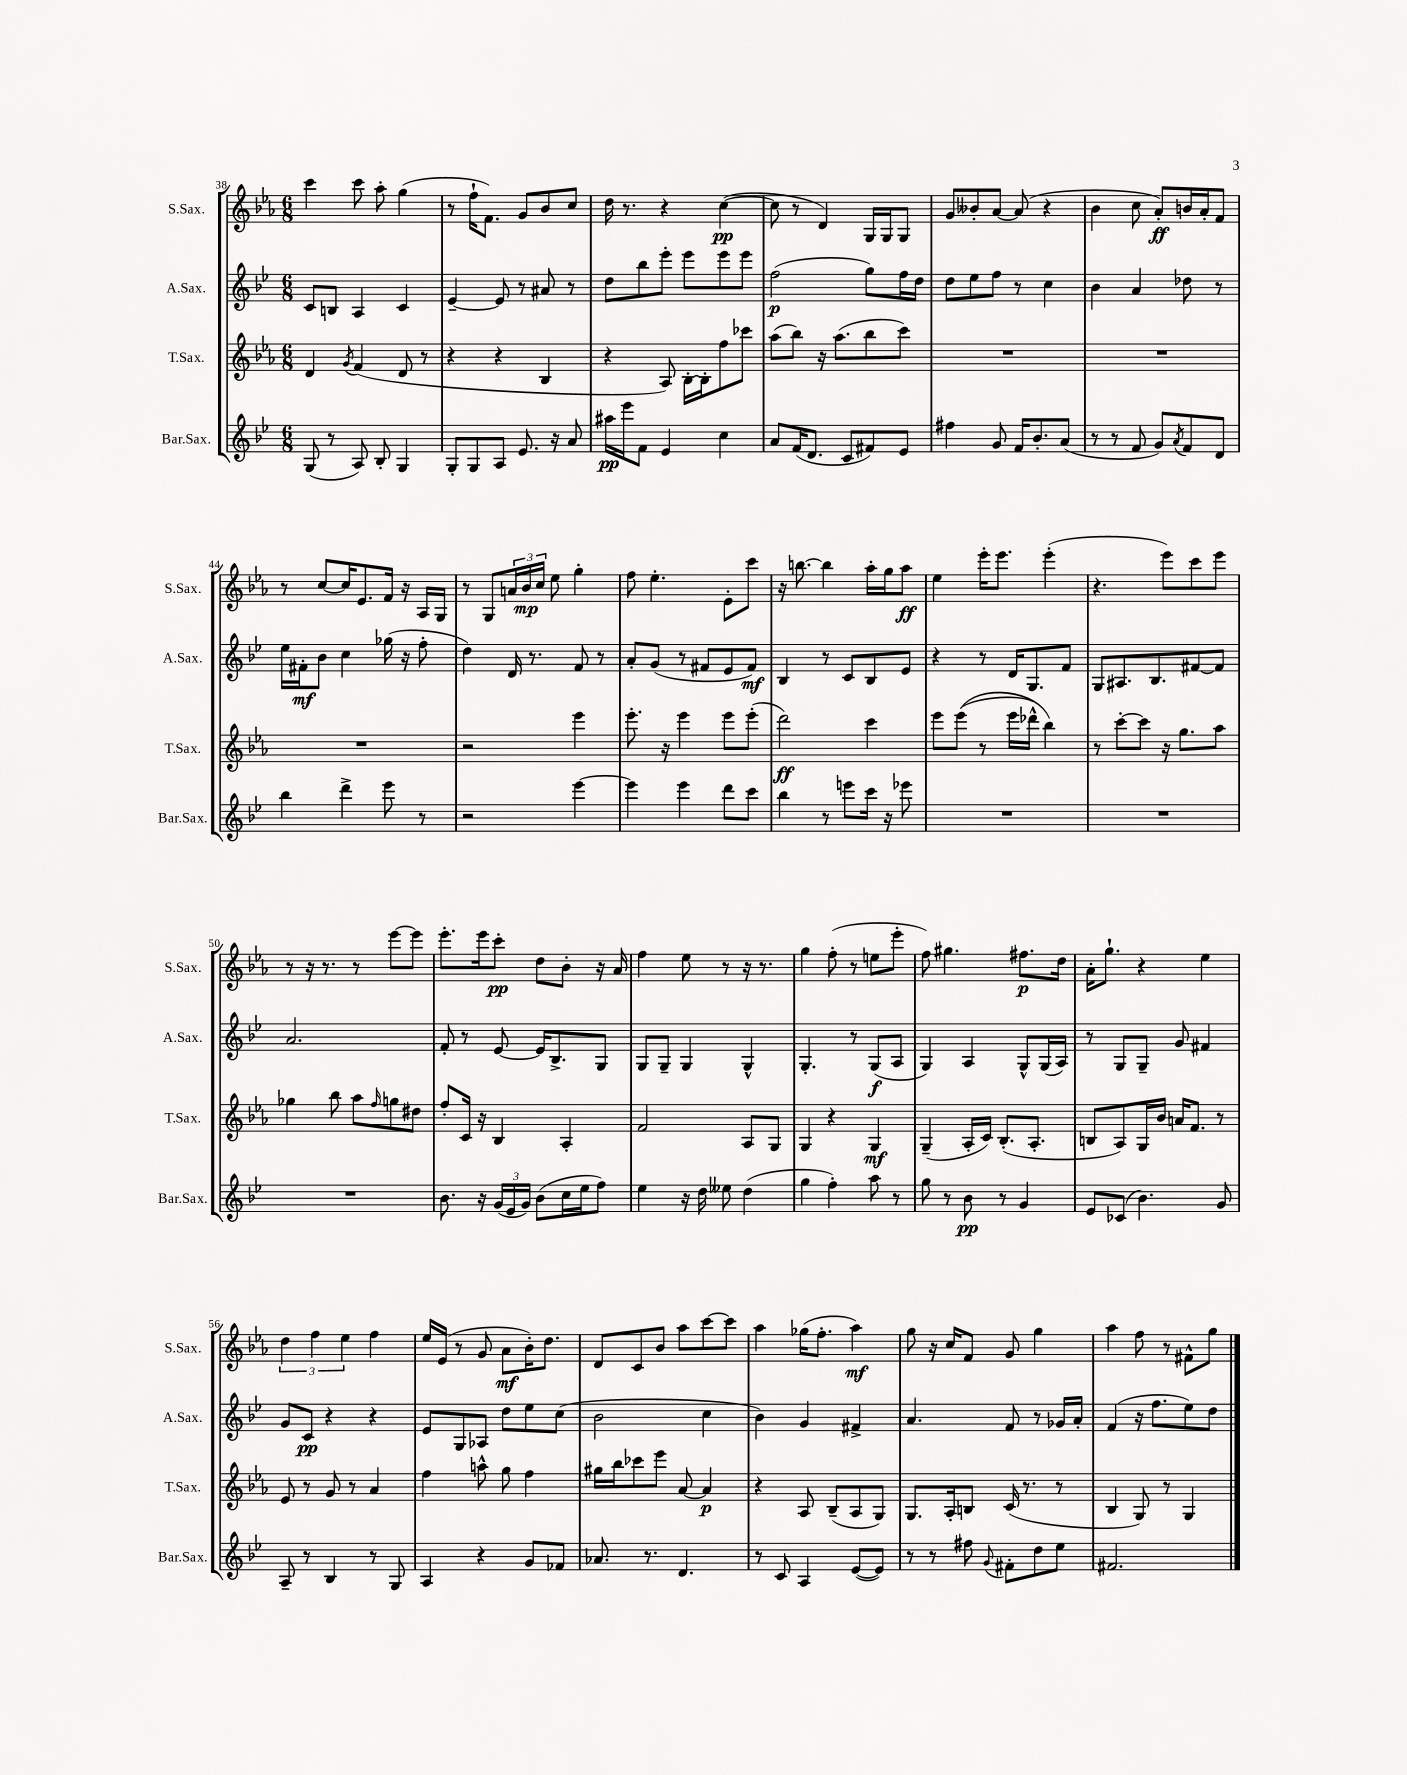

**kern	**dynam	**kern	**dynam	**kern	**dynam	**kern	**dynam
*part4	*part4	*part3	*part3	*part2	*part2	*part1	*part1
*staff4	*staff4	*staff3	*staff3	*staff2	*staff2	*staff1	*staff1
*I"Bar.Sax.	*	*I"T.Sax.	*	*I"A.Sax.	*	*I"S.Sax.	*
*I'Bar.Sax.	*	*I'T.Sax.	*	*I'A.Sax.	*	*I'S.Sax.	*
*clefG2	*	*clefG2	*	*clefG2	*	*clefG2	*
*k[b-e-]	*	*k[b-e-a-]	*	*k[b-e-]	*	*k[b-e-a-]	*
*M6/8	*	*M6/8	*	*M6/8	*	*M6/8	*
=38	=38	=38	=38	=38	=38	=38	=38
(8G/	.	4d/	.	8c/L	.	4ccc\	.
8r	.	.	.	8Bn/J	.	.	.
.	.	8qg/	.	.	.	.	.
8A/)	.	(4f/	.	4A/	.	8ccc\	.
8B-'/	.	.	.	.	.	8aa-'\	.
4G/	.	8d/	.	4c/	.	(4gg\	.
.	.	8r	.	.	.	.	.
=39	=39	=39	=39	=39	=39	=39	=39
8G'/L	.	4r	.	[4e-~/	.	8r	.
8G/	.	.	.	.	.	16ff`\KL	.
.	.	.	.	.	.	8.f\J)	.
8A/J	.	4r	.	8e-/]	.	.	.
8.e-/	.	.	.	8r	.	8g/L	.
.	.	4B-/	.	8a#X/	.	8b-/	.
16r	.	.	.	.	.	.	.
8a/	.	.	.	8r	.	8cc/J	.
=40	=40	=40	=40	=40	=40	=40	=40
16aa#X\LL	pp	4r	.	8dd\L	.	16dd\	.
16eee-\J	.	.	.	.	.	8.r	.
8f\J	.	.	.	8bb-\	.	.	.
4e-/	.	8A-/)	.	8eee-'\J	.	4r	.
.	.	[16B-'\LL	.	8eee-\L	.	.	.
.	.	16B-'\J]	.	.	.	.	.
4cc\	.	8ff\	.	8eee-\	.	([4cc\	pp
.	.	8ccc-X\J	.	8eee-\J	.	.	.
=41	=41	=41	=41	=41	=41	=41	=41
8a/L	.	(8aa-\L	.	(2ff\	p	8cc\]	.
(16f/K	.	8bb-\J)	.	.	.	8r	.
8.d/J	.	.	.	.	.	.	.
.	.	16r	.	.	.	4d/)	.
.	.	(8.aa-\L	.	.	.	.	.
8c/L	.	.	.	.	.	.	.
8f#X/)	.	8bb-\	.	8gg\L)	.	16G/LL	.
.	.	.	.	.	.	16G/J	.
8e-/J	.	8ccc\J)	.	16ff\L	.	8G/J	.
.	.	.	.	16dd\JJ	.	.	.
=42	=42	=42	=42	=42	=42	=42	=42
4ff#X\	.	2.r	.	8dd\L	.	8g/L	.
.	.	.	.	8ee-\	.	8b--X'/	.
8g/	.	.	.	8ff\J	.	[8a-/J	.
16f/KL	.	.	.	8r	.	(8a-/]	.
8.b-'/	.	.	.	.	.	.	.
.	.	.	.	4cc\	.	4r	.
(8a/J	.	.	.	.	.	.	.
=43	=43	=43	=43	=43	=43	=43	=43
8r	.	2.r	.	4b-\	.	4b-\	.
8r	.	.	.	.	.	.	.
8f/	.	.	.	4a/	.	8cc\	.
8g/L)	.	.	.	.	.	8a-'/L)	ff
8qa/	.	.	.	.	.	.	.
8f/	.	.	.	8dd-X\	.	16bn/L	.
.	.	.	.	.	.	16a-'/J	.
8d/J	.	.	.	8r	.	8f/J	.
!!LO:LB:g=z
=44	=44	=44	=44	=44	=44	=44	=44
4bb-\	.	2.r	.	16ee-\LL	.	8r	.
.	.	.	.	16f#X'\J	mf	.	.
.	.	.	.	8b-\J	.	[8cc/L	.
4ddd^\	.	.	.	4cc\	.	16cc/K]	.
.	.	.	.	.	.	8.e-/	.
8eee-\	.	.	.	(16gg-X\	.	16f/Jk	.
.	.	.	.	16r	.	16r	.
8r	.	.	.	8ff'\	.	16A-/LL	.
.	.	.	.	.	.	16G/JJ	.
=45	=45	=45	=45	=45	=45	=45	=45
2r	.	2r	.	4dd\)	.	8r	.
.	.	.	.	.	.	8G/L	.
.	.	.	.	16d/	.	24an/L	.
.	.	.	.	.	.	24b-/	mp
.	.	.	.	8.r	.	.	.
.	.	.	.	.	.	24cc/JJ	.
.	.	.	.	.	.	8ee-\	.
[4eee-\	.	4eee-\	.	8f/	.	4gg'\	.
.	.	.	.	8r	.	.	.
=46	=46	=46	=46	=46	=46	=46	=46
4eee-\]	.	8.eee-'\	.	8a'/L	.	8ff\	.
.	.	.	.	(8g/J	.	4.ee-'\	.
.	.	16r	.	.	.	.	.
4eee-\	.	4eee-\	.	8r	.	.	.
.	.	.	.	8f#X/L	.	.	.
8ddd\L	.	8eee-\L	.	8e-/	.	8e-'\L	.
8ccc\J	.	(8eee-'\J	.	8f#/J)	mf	8ccc\J	.
=47	=47	=47	=47	=47	=47	=47	=47
4bb-\	.	2ddd\)	ff	4B-/	.	16r	.
.	.	.	.	.	.	[8.bbn\	.
8r	.	.	.	8r	.	4bb\]	.
8eeen\L	.	.	.	8c/L	.	.	.
16ccc\Jk	.	4ccc\	.	8B-/	.	16aa-'\LL	.
16r	.	.	.	.	.	16gg\J	.
8eee-X\	.	.	.	8e-/J	.	8aa-\J	ff
=48	=48	=48	=48	=48	=48	=48	=48
2.r	.	8eee-\L	.	4r	.	4ee-\	.
.	.	((8eee-\J	.	.	.	.	.
.	.	8r	.	8r	.	16eee-'\KL	.
.	.	.	.	.	.	8.eee-\J	.
.	.	16eee-\LL	.	16d/KL	.	.	.
.	.	16ddd-X^^\JJ)	.	8.G/	.	.	.
.	.	4bb-\)	.	.	.	(4eee-'\	.
.	.	.	.	8f/J	.	.	.
=49	=49	=49	=49	=49	=49	=49	=49
2.r	.	8r	.	8G/L	.	4.r	.
.	.	[8ccc'\L	.	8.A#X/	.	.	.
.	.	8ccc\J]	.	.	.	.	.
.	.	.	.	8.B-/	.	.	.
.	.	16r	.	.	.	8eee-\L)	.
.	.	8.gg\L	.	.	.	.	.
.	.	.	.	[8f#X/	.	8ccc\	.
.	.	8aa-\J	.	8f#/J]	.	8eee-\J	.
!!LO:LB:g=z
=50	=50	=50	=50	=50	=50	=50	=50
2.r	.	4gg-X\	.	2.a/	.	8r	.
.	.	.	.	.	.	16r	.
.	.	.	.	.	.	8.r	.
.	.	8bb-\	.	.	.	.	.
.	.	8aa-\L	.	.	.	8r	.
.	.	16qqff/	.	.	.	.	.
.	.	8ggn\	.	.	.	[8eee-\L	.
.	.	8dd#X\J	.	.	.	8eee-\J]	.
=51	=51	=51	=51	=51	=51	=51	=51
8.b-\	.	8ff'/L	.	8f'/	.	8.eee-'\L	.
.	.	16c/Jk	.	8r	.	.	.
16r	.	16r	.	.	.	16eee-\k	.
(24g/LL	.	4B-/	.	[8e-/	.	8ccc'\J	pp
24e-/	.	.	.	.	.	.	.
24g/JJ)	.	.	.	.	.	.	.
(8b-\L	.	.	.	16e-/KL]	.	8dd\L	.
.	.	.	.	8.B-^/	.	.	.
16cc\L	.	4A-'/	.	.	.	8b-'\J	.
16ee-\J	.	.	.	.	.	.	.
8ff\J)	.	.	.	8G/J	.	16r	.
.	.	.	.	.	.	16a-/	.
=52	=52	=52	=52	=52	=52	=52	=52
4ee-\	.	2f/	.	8G/L	.	4ff\	.
.	.	.	.	8G~/J	.	.	.
16r	.	.	.	4G/	.	8ee-\	.
16dd\	.	.	.	.	.	.	.
8ee--X\	.	.	.	.	.	8r	.
(4dd\	.	8A-/L	.	4G^^/	.	16r	.
.	.	.	.	.	.	8.r	.
.	.	8G/J	.	.	.	.	.
=53	=53	=53	=53	=53	=53	=53	=53
4gg\	.	4G/	.	4.G'/	.	4gg\	.
4ff'\)	.	4r	.	.	.	(8ff'\	.
.	.	.	.	8r	.	8r	.
8aa\	.	4G/	mf	(8G/L	f	8een\L	.
8r	.	.	.	8A/J	.	8eee-'\J	.
=54	=54	=54	=54	=54	=54	=54	=54
8gg\	.	(4G~/	.	4G/)	.	8ff\)	.
8r	.	.	.	.	.	4.gg#X\	.
8b-\	pp	16A-'/LL	.	4A/	.	.	.
.	.	16c/JJ)	.	.	.	.	.
8r	.	(8.B-'/L	.	.	.	.	.
4g/	.	.	.	8G^^/L	.	8.ff#X\L	p
.	.	8.A-'/J	.	.	.	.	.
.	.	.	.	(16G/L	.	.	.
.	.	.	.	16A/JJ)	.	16dd\Jk	.
=55	=55	=55	=55	=55	=55	=55	=55
8e-/L	.	8Bn/L	.	8r	.	16a-'\KL	.
.	.	.	.	.	.	8.gg`\J	.
(8c-X/J	.	8A-/)	.	8G/L	.	.	.
4.b-\)	.	16G/L	.	8G~/J	.	4r	.
.	.	16b-/JJ	.	.	.	.	.
.	.	16an/KL	.	8g/	.	.	.
.	.	8.f/J	.	.	.	.	.
.	.	.	.	4f#X/	.	4ee-\	.
8g/	.	8r	.	.	.	.	.
!!LO:LB:g=z
=56	=56	=56	=56	=56	=56	=56	=56
8A~/	.	8e-/	.	8g/L	.	6dd\	.
8r	.	8r	.	8c/J	pp	.	.
.	.	.	.	.	.	6ff\	.
4B-/	.	8g/	.	4r	.	.	.
.	.	.	.	.	.	6ee-\	.
.	.	8r	.	.	.	.	.
8r	.	4a-/	.	4r	.	4ff\	.
8G/	.	.	.	.	.	.	.
=57	=57	=57	=57	=57	=57	=57	=57
4A/	.	4ff\	.	8e-/L	.	16ee-/LL	.
.	.	.	.	.	.	(16e-/JJ	.
.	.	.	.	8G/	.	8r	.
4r	.	8aan^^\	.	8A-X/J	.	8g/	.
.	.	8gg\	.	8dd\L	.	8a-\L	mf
8g/L	.	4ff\	.	8ee-\	.	16b-'\K)	.
.	.	.	.	.	.	8.dd\J	.
8f-X/J	.	.	.	(8cc\J	.	.	.
=58	=58	=58	=58	=58	=58	=58	=58
8.a-X/	.	16gg#X\LL	.	2b-\	.	8d/L	.
.	.	16bb-\J	.	.	.	.	.
.	.	8ccc-X\	.	.	.	8c/	.
8.r	.	.	.	.	.	.	.
.	.	8eee-\J	.	.	.	8b-/J	.
4.d/	.	[8a-/	.	.	.	8aa-\L	.
.	.	4a-/]	p	4cc\	.	[8ccc\	.
.	.	.	.	.	.	8ccc\J]	.
=59	=59	=59	=59	=59	=59	=59	=59
8r	.	4r	.	4b-\)	.	4aa-\	.
8c/	.	.	.	.	.	.	.
4A/	.	8A-/	.	4g/	.	(16gg-X\KL	.
.	.	.	.	.	.	8.ff'\J	.
.	.	(8B-~/L	.	.	.	.	.
([8e-/L	.	8A-/	.	4f#X^/	.	4aa-\)	mf
8e-/J])	.	8G/J)	.	.	.	.	.
=60	=60	=60	=60	=60	=60	=60	=60
8r	.	8.G/L	.	4.a/	.	8gg\	.
8r	.	.	.	.	.	16r	.
.	.	16A-'/k	.	.	.	16cc/KL	.
8ff#X\	.	8Bn/J	.	.	.	8f/J	.
8qqg/	.	.	.	.	.	.	.
8f#X'\L	.	(16c/	.	8f/	.	8g/	.
.	.	8.r	.	.	.	.	.
8dd\	.	.	.	8r	.	4gg\	.
8ee-\J	.	8r	.	16g-X/LL	.	.	.
.	.	.	.	16a'/JJ	.	.	.
=61	=61	=61	=61	=61	=61	=61	=61
2.f#X/	.	4B-/	.	(4f/	.	4aa-\	.
.	.	8G/)	.	16r	.	8ff\	.
.	.	.	.	8.ff\L	.	.	.
.	.	8r	.	.	.	8r	.
.	.	4G/	.	8ee-\)	.	8f#X^^\L	.
.	.	.	.	8dd\J	.	8gg\J	.
==	==	==	==	==	==	==	==
*-	*-	*-	*-	*-	*-	*-	*-
